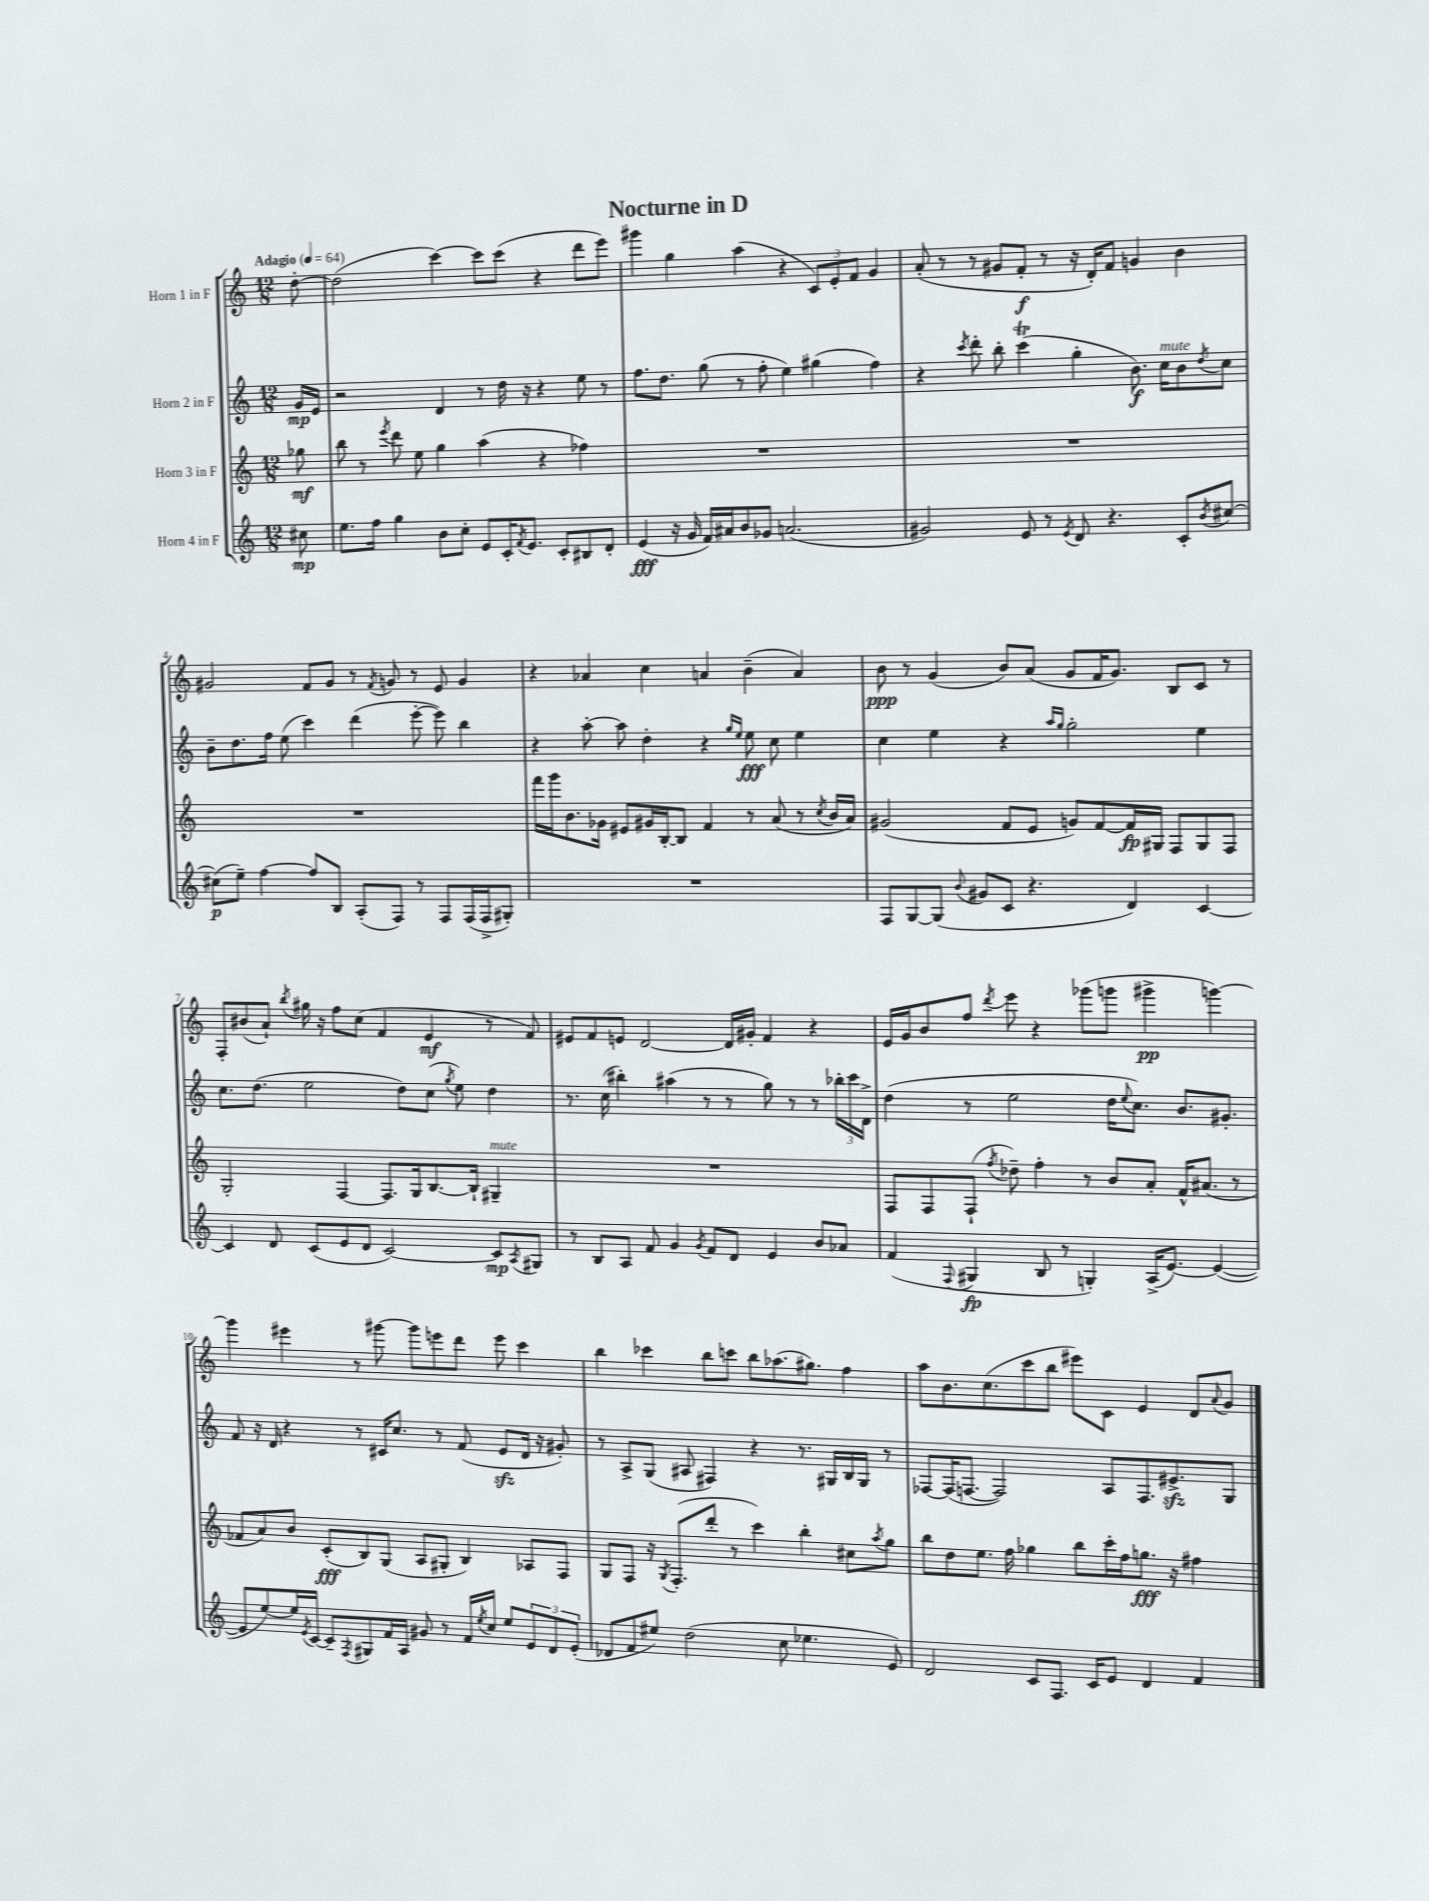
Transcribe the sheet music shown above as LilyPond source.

\header { title = "Nocturne in D" }
<<
\new StaffGroup <<
\new Staff = "s0" \with { instrumentName = "Horn 1 in F" } {
    \clef treble \key c \major \numericTimeSignature \time 12/8 \partial 8 \tempo "Adagio" 4 = 64
    d''8~-. |
    d''2( c'''4~) c'''8 c'''8( r4 d'''8 e'''8) |
    gis'''4 g''4 a''4( r4 \tuplet 3/2 { c'8) e'8-. f'8 } g'4 |
    a'8-.( r8 r8 gis'8 f'8-.\f r8 r16 d'16-.) f'8 g'4 b'4 |
    gis'2 f'8 gis'8 r8 \acciaccatura { f'8 } g'8 r8 e'8 g'4 |
    r4 aes'4 c''4 a'4 b'4--( a'4) |
    b'8\ppp r8 g'4( b'8) a'8( g'8 f'16 g'8.) b8 c'8 r8 |
    f8-. bis'8( a'8-!) \acciaccatura { b''8 } gis''16 r16 f''8 c''8( f'4 e'4\mf r8 f'8) |
    eis'8 f'8 e'8 d'2~ d'16 gis'16-. f'4 r4 |
    e'16 g'16 b'8 f''8 \acciaccatura { d'''8 } e'''8 r4 ges'''8( g'''8 gis'''4->\pp g'''4~) |
    g'''4 eis'''4 r8 gis'''8~ gis'''8 e'''8 d'''8 e'''8 c'''4 |
    b''4 ces'''4 b''8 c'''8 b''8 aes''8.( gis''8.) f''4 |
    a''8 b'8. c''8.( c'''8 b''8 eis'''8) c'8 e'4 d'8 \appoggiatura { a'8 } g'8 \bar "|." |
}
\new Staff = "s1" \with { instrumentName = "Horn 2 in F" } {
    \clef treble \key c \major \numericTimeSignature \time 12/8 \partial 8
    g'16\mp e'16 |
    r2 d'4 r8 d''16 r16 r4 e''8 r8 |
    f''8. d''8. g''8( r8 f''8-. e''4) gis''4( f''4) |
    r4 \acciaccatura { c'''8 } d'''8-. b''8-. c'''4\trill( g''4-. b'8.\f) c''16^\markup { \italic "mute" } b'8 \acciaccatura { d''8 } c''8 |
    b'8-- d''8. f''16 e''8( c'''4) d'''4( e'''8~-. e'''8) b''4 |
    r4 a''8~-. a''8 d''4-. r4 \grace { g''16 e''16 } e''8\fff c''8 e''4 |
    c''4 e''4 r4 \grace { a''16 g''16 } g''2-. e''4 |
    c''8. d''8.( e''2 d''8) c''8( \acciaccatura { g''8 } e''8) d''4 |
    r8. c''16( bis''4-.) ais''4( r8 r8 g''8) r8 r8 \tuplet 3/2 { bes''16-. c'''16 d'16-> } |
    d''4( r8 e''2 d''16 \appoggiatura { e''8 } c''8.) b'8. gis'8.-. |
    f'8 r16 d'16 r4 r8 cis'16 c''8. r8 f'8( e'8\sfz d'16 r16 gis'8-.) |
    r8 a8-> g8( ais8 fis4) r4 r8. gis16 b16 gis16 r8 |
    fes8~ fes16( f8.~ f2) a8 f8. eis'8.->\sfz g8 \bar "|." |
}
\new Staff = "s2" \with { instrumentName = "Horn 3 in F" } {
    \clef treble \key c \major \numericTimeSignature \time 12/8 \partial 8
    ges''8\mf |
    b''8 r8 \acciaccatura { e'''8 } d'''8 e''8 g''4 a''4( r4 fes''4) |
    R1. |
    R1. |
    R1. |
    f'''16 g'''16 b'8. ges'16 eis'8 gis'16 b16~-. b8 f'4 r8 a'8( r8 \acciaccatura { c''8 } b'16 a'16) |
    gis'2( f'8 e'8 g'8) f'8~ f'16\fp gis16 f8 gis8 f8 |
    g2-. f4~ f8. g16 b8.~ b16-! gis4--^\markup { \italic "mute" } |
    R1. |
    f8 f8 f8-!( \acciaccatura { f''8 } des''8--) f''4-. r8 b'8 a'8-. f'16-^ ais'8.( r8 |
    fes'8 a'8) b'8 c'8-.\fff( b8) g8( a8 gis8-. b4) aes8 f8 |
    g8 f8 r16 \acciaccatura { g8 } f8.-.( d'''8-. r8 c'''4) b''4-. cis''8 \acciaccatura { a''8 } g''8 |
    b''8 d''8 e''8. f''16 ges''4 b''8 c'''16-. f''16 g''8.\fff r16 fis''4 \bar "|." |
}
\new Staff = "s3" \with { instrumentName = "Horn 4 in F" } {
    \clef treble \key c \major \numericTimeSignature \time 12/8 \partial 8
    cis''8\mp |
    e''8. f''16 g''4 b'8 c''8-. e'8 c'16-. \acciaccatura { f'8 } e'8. c'8-. bis8 d'8-. |
    e'4\fff( r16 g'16 f'16) ais'16 b'8 ges'8 a'2.( |
    gis'2) e'8 r8 \acciaccatura { e'8 } d'8 r4. c'8-. \acciaccatura { b'8 } cis''8~ |
    cis''8\p( e''8--) f''4~ f''8 b8 a8-.( f8) r8 f8 f16( f16-> gis8-.) |
    R1. |
    f8 g8~ g8( \appoggiatura { b'8 } gis'8 c'8 r4. d'4) c'4~ |
    c'4 d'8 c'8( e'8 d'8 c'2~) c'8\mp \acciaccatura { a8 } gis8 |
    r8 b8 a8 f'8 g'4 \acciaccatura { g'8 } f'8 d'8 e'4 b'8 aes'8 |
    f'4( \appoggiatura { f8 } gis4\fp b8 r8 g4-.) a16->( e'8.~) e'4~( |
    e'8 e''8~) e''16 \acciaccatura { e'8 } c'16~ c'8-- \acciaccatura { f8 } gis8 f'16 a16 gis'8 r8 f'16 \acciaccatura { e''8 } c''16 e''8 \tuplet 3/2 { e'8 d'8 e'8-.( } |
    des'8 f'8 eis''8) d''2( c''8 ees''4. e'8) |
    d'2 c'8 f8. c'16 e'8 d'4 f'4 \bar "|." |
}
>>
>>
